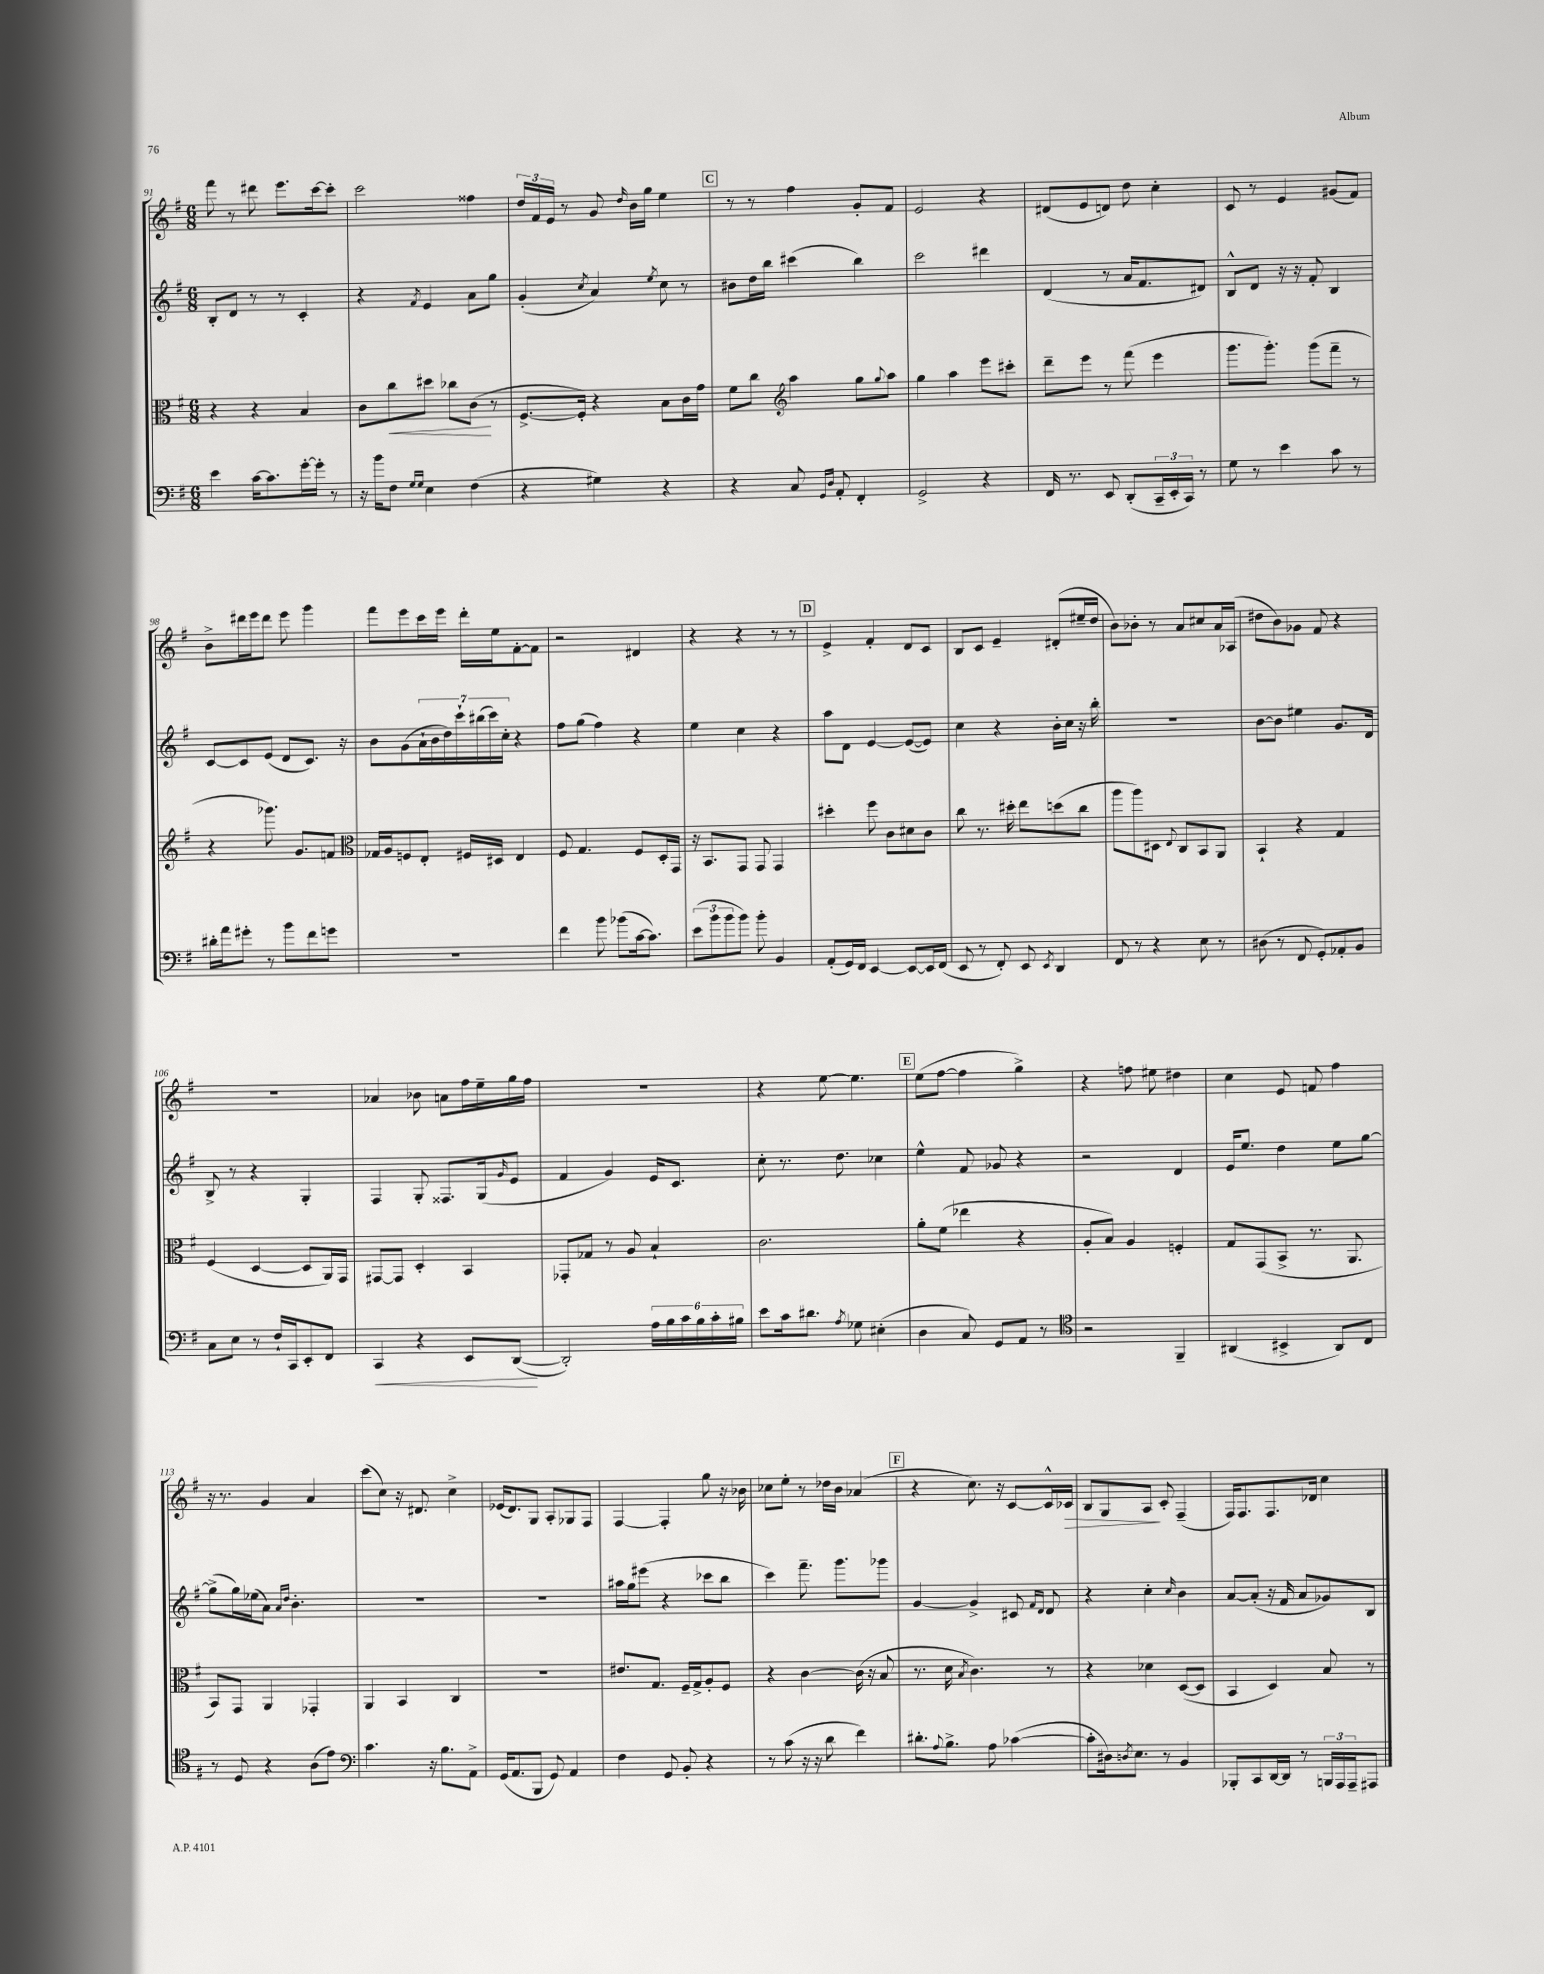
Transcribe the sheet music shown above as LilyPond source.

<<
\new StaffGroup <<
\new Staff = "s0" {
    \clef treble \key g \major \numericTimeSignature \time 6/8
    fis'''8 r8 dis'''8 e'''8. c'''16~ c'''8-. |
    c'''2 fisis''4 |
    \tuplet 3/2 { d''16 fis'16 e'16 } r8 g'8 \grace { d''16 } b'16 g''16 e''4 |
    \mark \markup { \box "C" } r8 r8 fis''4 g'8-. fis'8 |
    e'2 r4 |
    dis'8( e'8 d'8) d''8 c''4-. |
    c'8 r8 e'4 gis'8( fis'8) |
    b'8-> dis'''16 e'''16 dis'''8 e'''8 g'''4 |
    fis'''8 e'''8 c'''16 e'''16 d'''16-. e''16 fis'8~-. fis'8 |
    r2 dis'4 |
    r4 r4 r8 r8 |
    \mark \markup { \box "D" } e'4-> fis'4-. d'8 c'8 |
    b8 c'8 e'4-- dis'8-.( eis''16-- d''16 |
    b'8) bes'8-. r8 a'8 cis''8 a'16 aes16( |
    dis''8 b'8) ges'8 fis'8 r4 |
    R2. |
    aes'4 bes'8 a'8 fis''16 e''16-- g''16 fis''16 |
    R2. |
    r4 e''8~ e''4. |
    \mark \markup { \box "E" } e''8( fis''8~ fis''4 g''4->) |
    r4 f''8 eis''8 dis''4 |
    c''4 e'8 f'8 fis''4 |
    r16 r8. g'4 a'4 |
    c'''8( c''8) r16 dis'8. c''4-> |
    ees'16( d'8.) g8 a8-. ges8 fis8 |
    fis4~ fis4-. g''8 r16 bes'16 |
    ces''8 e''8-. r8 des''16 b'16 aes'4( |
    \mark \markup { \box "F" } r4 c''8.) r16 c'8~ c'16-^ ces'16\> |
    b8 g8 a8\! c'8-. fis4--( |
    fis16) fis8. fis8. des'16 c''4 \bar "|." |
}
\new Staff = "s1" {
    \clef treble \key g \major \numericTimeSignature \time 6/8
    b8-. d'8 r8 r8 c'4-. |
    r4 \acciaccatura { fis'8 } e'4 a'8 g''8 |
    g'4-.( \acciaccatura { c''8 } a'4) \acciaccatura { e''8 } c''8 r8 |
    \mark \markup { \box "C" } bis'8 d''16 b''16 cis'''4( b''4) |
    c'''2 dis'''4 |
    d'4( r8 a'16 fis'8. dis'8) |
    b8-^ d'8 r16 r16 fis'8-. b4 |
    c'8~ c'8 e'8( d'8 c'8.) r16 |
    b'8 g'8( \tuplet 7/4 { a'16-! b'16 d''16) c'''16-! bis''16( c'''16) c''16-. } r4 |
    fis''8 g''8( fis''4) r4 |
    e''4 c''4 r4 |
    \mark \markup { \box "D" } a''8 d'8 e'4~ e'8~( e'8) |
    c''4 r4 b'16-. c''16 r16 b''16-. |
    R2. |
    b'8~ b'8 eis''4 g'8. d'16 |
    b8-> r8 r4 g4-. |
    fis4 g8-. fisis8. g16( \grace { g'16 } e'8 |
    fis'4 g'4) e'16 c'8. |
    c''8-. r8. d''8. ces''4 |
    \mark \markup { \box "E" } e''4-^ fis'8 ges'8 r4 |
    r2 d'4 |
    e'16 e''8. d''4 e''8 g''8~ |
    g''8->( g''16) ees''16( a'8) \grace { a'16 d''16 } b'4.-. |
    R2. |
    R2. |
    ais''16 g''16 eis'''8( r4 ces'''8 b''8 |
    c'''4) fis'''8.-- g'''8. ges'''8 |
    \mark \markup { \box "F" } g'4~ g'4-> cis'8 \grace { fis'16 d'16 } d'8 |
    r4 c''4-. \grace { c''16 } b'4 |
    a'8~ a'8-.( r16 fis'16 a'8 ges'8) b8 \bar "|." |
}
\new Staff = "s2" {
    \clef alto \key g \major \numericTimeSignature \time 6/8
    r4 r4 b4 |
    c'8 c''8\< dis''8 ces''8 c'8\!( r8 |
    fis8.~-> fis16-.) r4 b8 c'16 g'16 |
    \mark \markup { \box "C" } fis'8 c''8 \clef treble a''4 g''8 \appoggiatura { g''8 } a''8 |
    g''4 a''4 e'''8 cis'''8-. |
    d'''8-- e'''8 r8 fis'''8( e'''4 |
    g'''8. g'''8.-.) g'''8( fis'''8-- r8 |
    r4 ges'''8.) g'8. f'8 |
    \clef alto ges16 a16 f8 e8-. fis16 dis16 e4 |
    fis8 g4. fis8 d16-. g,16 |
    r16 b,8. g,8 g,8 g,4 |
    \mark \markup { \box "D" } dis''4-. fis''8 c'8 dis'8 c'8 |
    c''8 r8. dis''16-. e''8 d''8( c''8 |
    a''8 a''8) dis8 \appoggiatura { e8 } c8 b,8 a,8 |
    b,4-! r4 g4 |
    fis4( d4~ d8 a,16) g,16 |
    gis,8~ gis,8 d4-. b,4 |
    ges,8-. ges8 r8 a8 b4-! |
    c'2. |
    \mark \markup { \box "E" } a'8-. fis'8( ees''4 r4 |
    a8-. b8) a4 f4-. |
    g8 g,8( b,8-> r8. a,8. |
    b,8) g,8 a,4 ges,4-. |
    a,4 b,4 c4 |
    R2. |
    eis'8. g8. fis16-- g16-> a8-. fis8 |
    r4 c'4~ c'16( r16 b8 |
    \mark \markup { \box "F" } r8. d'16 \acciaccatura { b8 } c'4.) r8 |
    r4 des'4 d8~( d8 |
    b,4 d4) b8 r8 \bar "|." |
}
\new Staff = "s3" {
    \clef bass \key g \major \numericTimeSignature \time 6/8
    e'4 c'16~ c'8. g'16~-. g'16-. r8 |
    r16 b'16 fis8 \grace { g16 g16 } e4 fis4( |
    r4 gis4) r4 |
    \mark \markup { \box "C" } r4 c8 \grace { g,16 d16 } a,8-. fis,4-. |
    g,2-> r4 |
    fis,16 r8. e,8 d,8-.( \tuplet 3/2 { c,16-- e,16-. c,16) } r8 |
    g8 r8 e'4 c'8 r8 |
    dis'16-. a'16 gis'8-. r8 b'8 fis'8 g'8 |
    R2. |
    fis'4 b'8 bes'8( c'16~ c'8.) |
    \tuplet 3/2 { e'8( b'8 b'8 } b'8) b'8-. b,4 |
    \mark \markup { \box "D" } a,8-.( g,16) fis,16 e,4~ e,8~ e,16 fis,16( |
    e,8 r8 fis,8-.) e,8 \acciaccatura { e,8 } d,4 |
    fis,8 r8 r4 e8 r8 |
    dis8( r8 fis,8 g,8-.) aes,8-. b,8 |
    c8 e8 r8 fis16-! c,16 e,8-. fis,8 |
    c,4\< r4 e,8 d,8~\!( |
    d,2-.) \tuplet 6/4 { a16 b16 c'16 b16 c'16-. bis16 } |
    e'8 c'16 dis'8. \acciaccatura { a8 } ges8 eis4-.( |
    \mark \markup { \box "E" } d4 c8) g,8 a,8 r8 |
    \clef tenor r2 fis,4-- |
    ais,4( bis,4-> ais,8) c8 |
    r8 d8 r4 a8( e'8) |
    \clef bass c'4. r16 b8. a,8-> |
    g,16( a,8. b,,8 g,8) a,4 |
    fis4 g,8 b,8-. r4 |
    r8 c'8( r16 r16 d'8 fis'4) |
    \mark \markup { \box "F" } dis'8.-. \appoggiatura { a8 } b8.-> a8 ces'4~( |
    ces'8-. dis16) \acciaccatura { d8 } e8. r8 b,4 |
    bes,,8-. c,8 d,16~ d,16 r8 \tuplet 3/2 { b,,16 a,,16 a,,16-- } ais,,8 \bar "|." |
}
>>
>>
\layout { \context { \Score currentBarNumber = #91 } }
